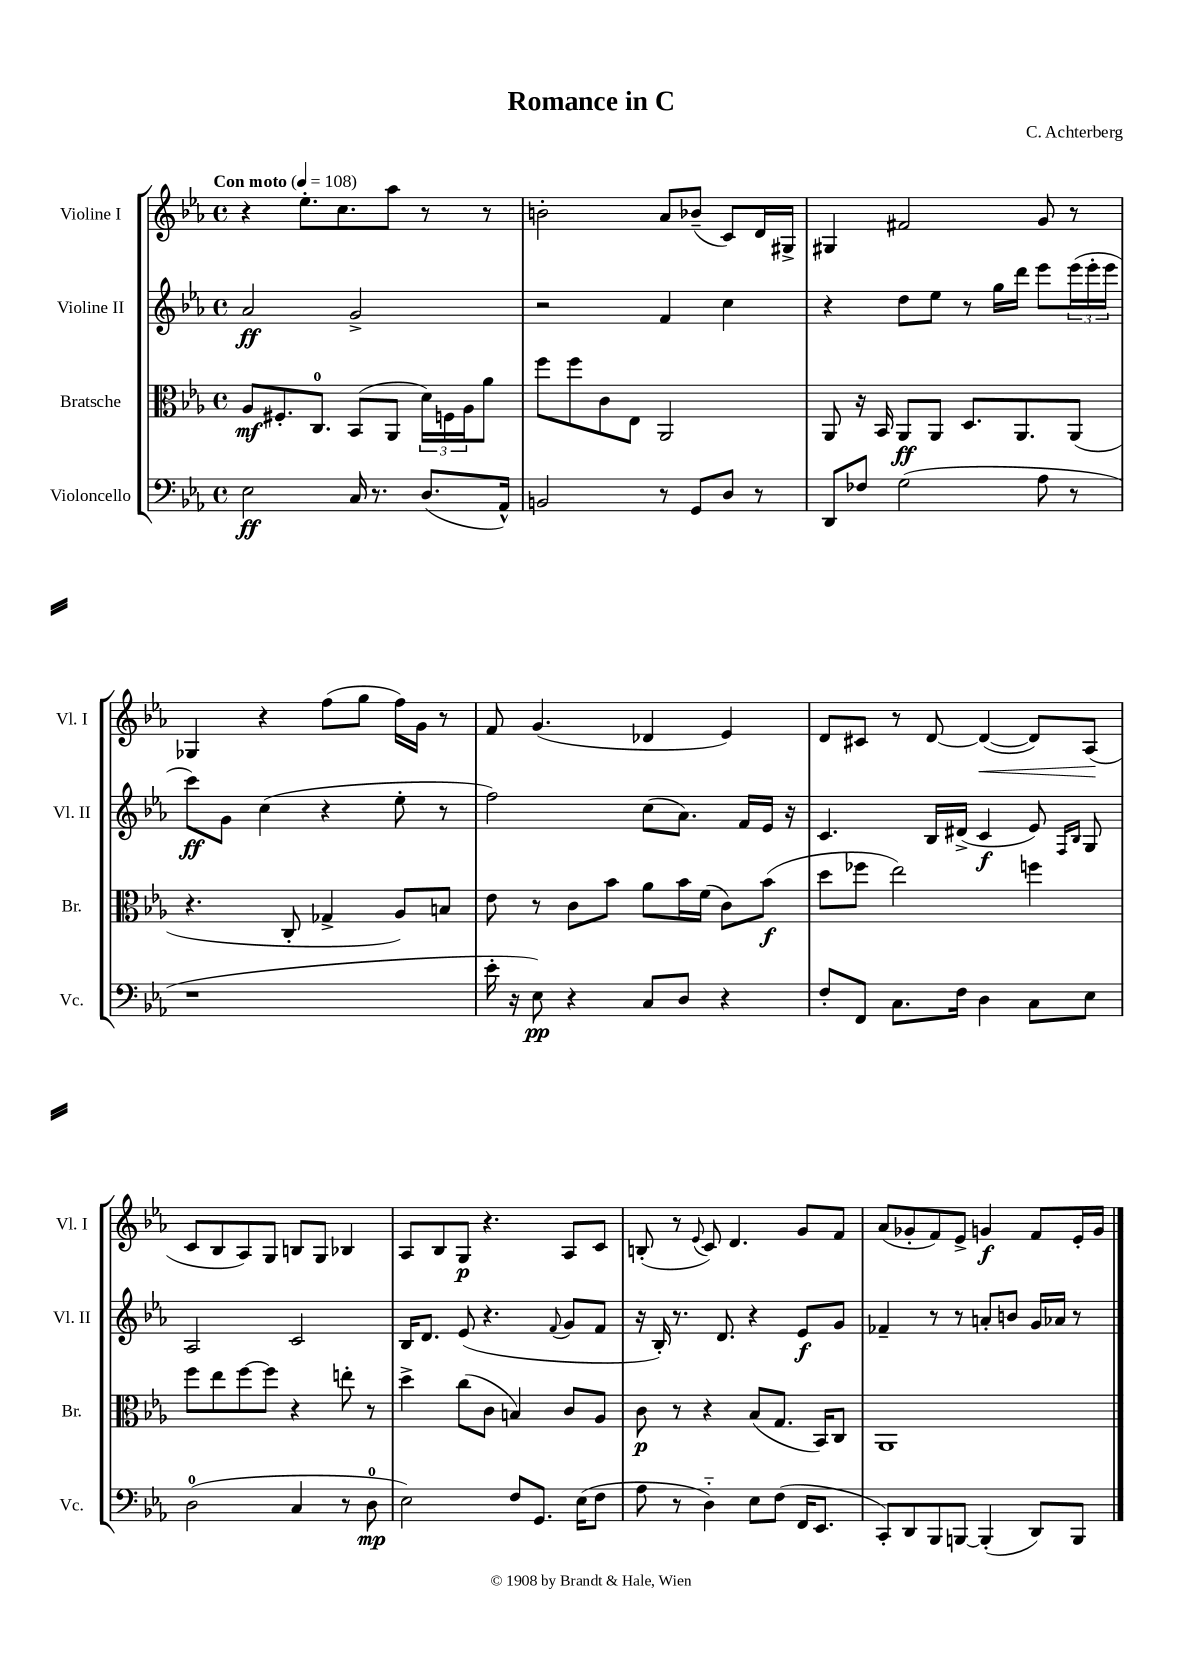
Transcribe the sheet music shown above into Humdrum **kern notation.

**kern	**kern	**kern	**kern
*staff4	*staff3	*staff2	*staff1
*clefF4	*clefC3	*clefG2	*clefG2
*k[b-e-a-]	*k[b-e-a-]	*k[b-e-a-]	*k[b-e-a-]
*M4/4	*M4/4	*M4/4	*M4/4
*met(c)	*met(c)	*met(c)	*met(c)
*MM108	*MM108	*MM108	*MM108
2E-	8A-	2a-	4r
.	8.F#'	.	.
.	.	.	8.ee-'
.	8.C	.	.
.	.	.	8.cc
16C	(8BB-	2g^	.
8.r	.	.	.
.	8AA-	.	8aa-
(8.D	24d)	.	8r
.	24F	.	.
.	24A-	.	.
.	8a-	.	8r
16AA-^^)	.	.	.
=	=	=	=
2BB	8ff	2r	2b'
.	8ff	.	.
.	8c	.	.
.	8E-	.	.
8r	2AA-	4f	8a-
8GG	.	.	(8b-~
8D	.	4cc	8c)
8r	.	.	16d
.	.	.	16G#^
=	=	=	=
8DD	8AA-	4r	4G#
8F-	16r	.	.
.	16BB-	.	.
(2G	8AA-	8dd	2f#
.	8AA-	8ee-	.
.	8.D	8r	.
.	.	16gg	.
.	8.AA-	16ddd	.
8A-	.	8eee-	8g
8r	(8AA-	(24eee-	8r
.	.	24eee-'	.
.	.	24eee-	.
=	=	=	=
1r	4.r	8ccc)	4G-
.	.	8g	.
.	.	(4cc	4r
.	8C'	.	.
.	4G-^	4r	(8ff
.	.	.	8gg
.	8A-)	8ee-'	16ff)
.	.	.	16g
.	8B	8r	8r
=	=	=	=
16e-'	8e-	2ff)	8f
16r	.	.	.
8E-)	8r	.	(4.g
4r	8c	.	.
.	8b-	.	.
8C	8a-	(8cc	4d-
8D	16b-	8.a-)	.
.	(16f	.	.
4r	8c)	.	4e-)
.	.	16f	.
.	(8b-	16e-	.
.	.	16r	.
=	=	=	=
8F'	8dd	4.c	8d
8FF	8ff-	.	8c#
8.C	2ee-)	.	8r
.	.	16B-	[8d
16F	.	(16d#^	.
4D	.	4c	(4d_
8C	4ff	8e-)	8d])
.	.	16qqF	.
.	.	16qqB-	.
8E-	.	8G	(8A-
=	=	=	=
(2D	8ff	2A-	8c
.	8ee-	.	8B-
.	[8ff	.	8A-)
.	8ff]	.	8G
4C	4r	2c	8B
.	.	.	8G
8r	8ee'	.	4B-
8D	8r	.	.
=	=	=	=
2E-)	4dd^	16B-	8A-
.	.	8.d	.
.	.	.	8B-
.	(8cc	(8e-	8G
.	8c	4.r	4.r
8F	4B)	.	.
8.GG	.	.	.
.	.	8qqf	.
.	8c	8g	8A-
(16E-	.	.	.
8F	8A-	8f	8c
=	=	=	=
8A-	8c	16r	(8B'
.	.	16B-')	.
8r	8r	8.r	8r
.	.	.	8qqe-
4D'~)	4r	.	8c)
.	.	8.d	.
.	.	.	4.d
8E-	(8B-	4r	.
(8F	8.G	.	.
16FF	.	8e-	8g
8.EE-	16BB-)	.	.
.	8C	8g	8f
=	=	=	=
8CC')	1AA-	4f-~	(8a-
8DD	.	.	8g-'
8BBB-	.	8r	8f)
[8BBB	.	8r	8e-^
(4BBB']	.	8a'	4g
.	.	8b	.
8DD)	.	16g	8f
.	.	16a-	.
8BBB	.	8r	16e-'
.	.	.	16g
==	==	==	==
*-	*-	*-	*-
